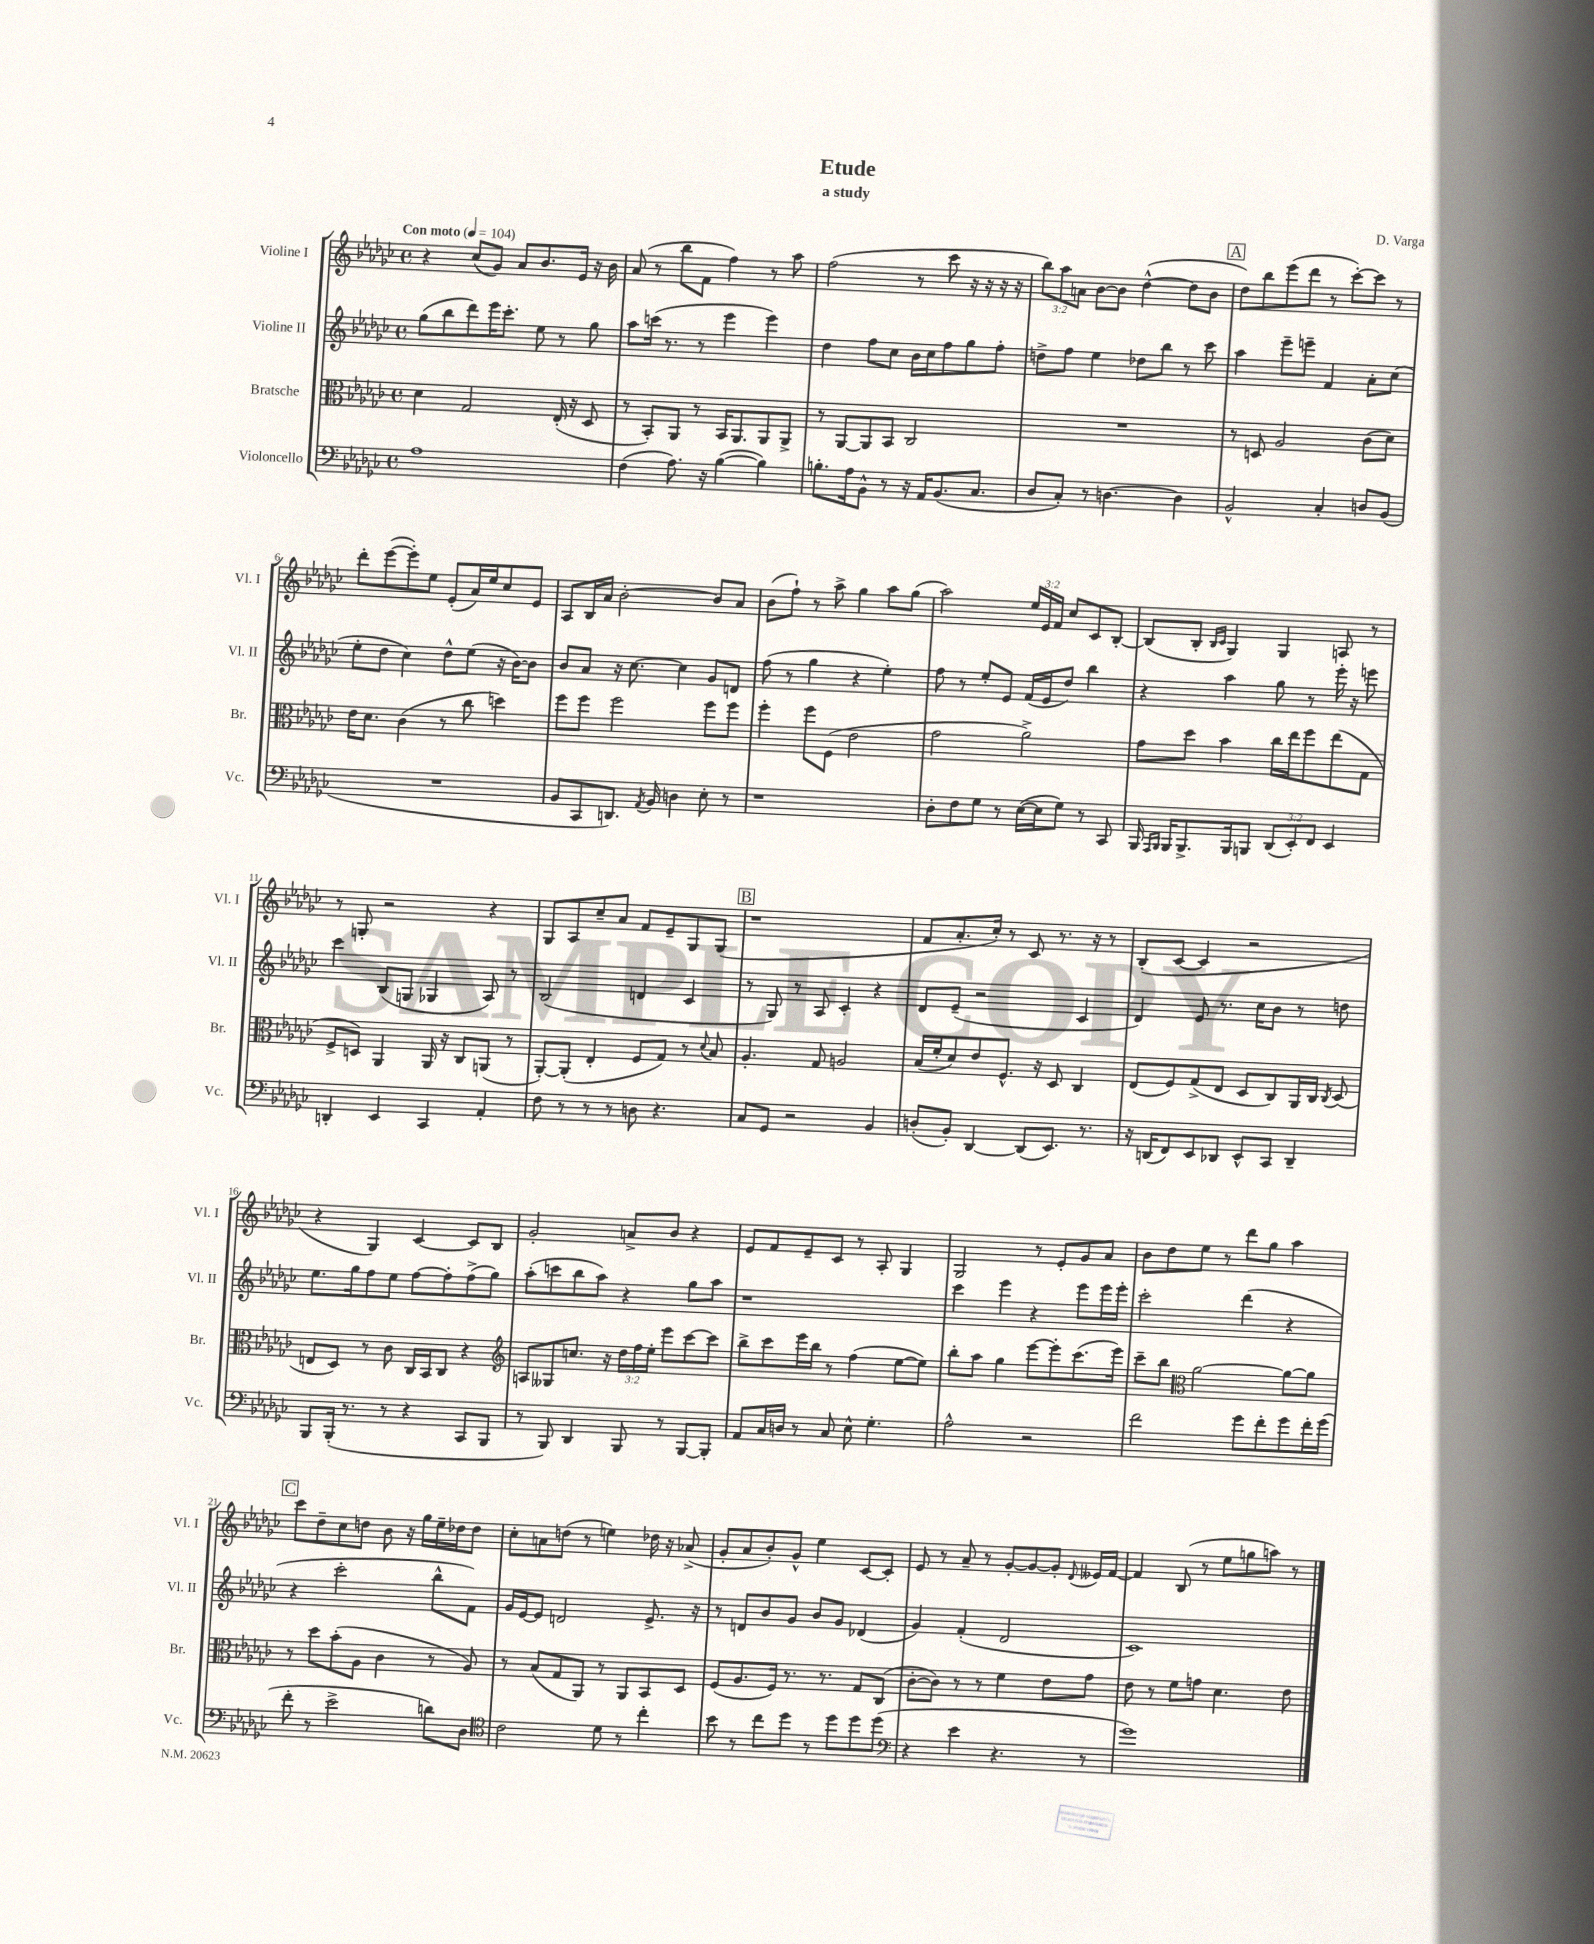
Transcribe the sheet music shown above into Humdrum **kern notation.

**kern	**kern	**kern	**kern
*staff4	*staff3	*staff2	*staff1
*clefF4	*clefC3	*clefG2	*clefG2
*k[b-e-a-d-g-c-]	*k[b-e-a-d-g-c-]	*k[b-e-a-d-g-c-]	*k[b-e-a-d-g-c-]
*M4/4	*M4/4	*M4/4	*M4/4
*met(c)	*met(c)	*met(c)	*met(c)
*MM104	*MM104	*MM104	*MM104
1A-	4d-\	(8gg-\L	4r
.	.	8bb-\	.
.	2G-/	8ddd-\)	(8cc-/L
.	.	16eee-\K	8g-/J)
.	.	8.ccc-'\J	.
.	.	.	8a-/L
.	.	8ee-\	8.b-/
.	(16E-'/	8r	.
.	16r	.	16e-/Jk
.	8D-/	8gg-\	16r
.	.	.	16b-\
=	=	=	=
(4F\	8r	8aa-\L	(8a-/
.	8BB-'/L)	(16ccc\Jk	8r
.	.	8.r	.
8.A-\)	8AA-/J	.	8bb-\L
.	8r	8r	8f\J
16r	.	.	.
([4B-\	16BB-/LK	4eee-\	4ff\)
.	8.AA-/	.	.
4B-\])	8AA-/	4eee-\)	8r
.	8AA-^/J	.	8aa-\
=	=	=	=
8.B'\L	8r	4dd-\	(2ff\
.	[8AA-/L	.	.
16A-\k	.	.	.
8BB-^^\J	8AA-/]	8ff\L	.
8r	8BB-/J	8cc-\J	.
16r	2C-/	16b-\LL	8r
16AA-/LK	.	16cc-\J	.
(8.BB-/	.	8ff\	8ccc-\
.	.	8gg-\	16r
8.C-/J	.	.	16r
.	.	8ff'\J	16r
.	.	.	16r
=	=	=	=
8D-/L	1r	8dd^\L	12bb-\L)
.	.	.	12aa-\
8C-'/J)	.	8ff\J	.
.	.	.	12a\J
8r	.	4ee-\	[8b-\L
[4.D\	.	.	8b-\]J
.	.	8dd-\L	([4dd-^^\
.	.	8bb-\J	.
4D\]	.	8r	8dd-\]L
.	.	8ccc-\	8b-\J
=	=	=	=
2BB-^^/	8r	4aa-\	8dd-\L)
.	8D/	.	8bb-\
.	2A-/	8eee-~\L	(8eee-\
.	.	8eee~\J	8ddd-\J
4C-'/	.	4f/	8r
.	.	.	[8ccc-'\L)
8D/L	(8c-\L	8a-'\L	8ccc-\]J
(8BB-/J	8d-\J)	(8cc-\J	8r
=	=	=	=
1r	16e-\LK	8ee-'\L	8ddd-'\L
.	8.d-\J	.	.
.	.	8dd-\J	([8eee-\
.	(4c-\	4cc-\)	8eee-'\])
.	.	.	8ee-\J
.	8r	8dd-^^\L	(8e-'/L
.	8cc-\	(8ee-\J	16a-/L)
.	.	.	16ee-/J
.	4dd\)	16r	8cc-/
.	.	[16b-\LK)	.
.	.	8b-\]J	8e-/J
=	=	=	=
8BB-/L	8ff\L	8b-/L	8A-/L
8CC-/	8ff\J	8a-/J	16B-/L
.	.	.	16a-/JJ
8.DD/J)	2ff\	16r	[2b-'\
.	.	[8.cc-\	.
8qAA-/	.	.	.
16BB-/	.	.	.
4D\	.	4cc-\]	.
8E-'\	8ff\L	8g-/L	8b-/]L
8r	8ff\J	8d/J	8a-/J
=	=	=	=
1r	4ff'\	(8ff\	(8b-\L
.	.	8r	8ff`\J)
.	8ff\L	4gg-\	8r
.	(8F\J	.	8aa-^\
.	2e-\	4r	4gg-\
.	.	4ee-'\)	8aa-\L
.	.	.	(8gg-\J
=	=	=	=
8D-'\L	2g-\	8ff\	2aa-\)
8F\	.	8r	.
8G-\J	.	8ee-'/L	.
8r	.	8e-/J	.
([16E-\LL	2a-^\)	(16f/LL	24ee-/LL
.	.	.	24e-/
16E-\]J	.	16e-/J	.
.	.	.	24f/JJ
8G-\J)	.	8dd-/J)	8cc-/L
8r	.	4bb-\	8c-/
8CC-/	.	.	[8B-'/J
=	=	=	=
16BBB-/	8g-\L	4r	(8B-/]L
16qqAAA-/LL	.	.	.
16qqBBB-/JJ	.	.	.
16BBB-/LK	.	.	.
8.BBB-^/	8dd-\J	.	8B-'/J
.	.	.	16qqB-/LL
.	.	.	16qqc-/JJ
.	4b-\	4aa-\	4G-/)
16BBB-/k	.	.	.
8BBB/J	.	.	.
(12DD-/L	16cc-\LL	8gg-\	4G-/
.	16ee-\J	.	.
12EE-'/)	.	.	.
.	8ff\	8r	.
12FF/J	.	.	.
4EE-/	(8ee-\	16eee-'\	8A/
.	.	16r	.
.	8G-\J	8eee\	8r
=	=	=	=
4DD'/	8F^/L	4ccc-\	8r
.	8D/J)	.	8G'/
4EE-/	4AA-/	(8B-/L	2r
.	.	8G/J	.
4CC-/	16AA-/	4G-/	.
.	16r	.	.
.	8C-/L	.	.
4AA-'/	(8AA/J	8A-/)	4r
.	8r	8r	.
=	=	=	=
8F\	[8AA-'/L)	(2B-/	8G-/L
8r	(8AA-'/]J	.	8A-/
8r	4E-'/	.	8cc-~/
8r	.	.	8a-/J
8D\	8F/L	4d/	8f/L
4.r	8G-/J)	.	8e-~/
.	8r	4c-/	8G-/
.	8qqd-/	.	.
.	8B-/	.	(8G-/J
=	=	=	=
8C-/L	4.A-'/	8r	1r
8GG-/J	.	8G-/)	.
2r	.	8r	.
.	8G-/	8A-/	.
.	2A/	4c-'/	.
4BB-/	.	4r	.
=	=	=	=
(8D'/L	(16B-/LL	8d-/L	8f/L
.	16f'/J	.	.
8BB-'/J)	8d-/)	(8e-~/J	8.a-'/
[4DD-/	8e-/	2r	.
.	.	.	16cc-'/Jk)
.	8.F^^/J	.	8r
(8DD-/]L	.	.	8c-/
.	16r	.	.
8.EE-/J)	8D-/	.	8.r
.	4C-/	4c-/	.
8.r	.	.	16r
.	.	.	8r
=	=	=	=
16r	(8E-/L	4d-/)	(8B-'/L
(16DD/LK	.	.	.
8FF/)	8F/)	.	[8c-/J
8EE-/	(8G-^/	8e-/	4c-/]
8DD-/J	8E-/J	8.r	.
8EE-^^/L	8D-/L	.	2r
.	.	16cc-\LK	.
8CC-/J	8C-/)	8b-\J	.
4DD-~/	16AA-/L	8r	.
.	16C-/JJ	.	.
.	8qC-/	.	.
.	(8D-/	8dd\	.
=	=	=	=
8BBB-/L	8E/L	8.ee-\L	4r
(16BBB-'/Jk	8D-/J)	.	.
8.r	.	16gg-\k	.
.	8r	8ff\	4G-/)
8r	8c-\	8ee-\J	.
4r	16C-/LL	[8ff\L	[4c-/
.	16BB-/J	.	.
.	8C-/J	8ff'\]	.
8CC-/L	4r	(8ff^\	8c-/]L
8BBB-/J	.	8gg-\J)	8B-/J
=	=	=	=
*	*clefG2	*	*
8r	8A/L	(8aa-'\L	2g-'/
8BBB-/)	8G--/	8ccc\	.
4DD-/	8.cc/J	8bb-\	.
.	.	8aa-\J)	.
.	16r	.	.
8BBB-/	24dd-\LL	4r	8a^/L
.	24ff\	.	.
.	24ee-'\JJ	.	.
8r	8eee-\L	.	8b-/J
[8BBB-/L	[8ccc-\	8gg-\L	4r
8BBB-'/]J	8ccc-\]J	8aa-\J	.
=	=	=	=
8AA-/L	8bb-^\L	1r	8e-/L
16C-/L	8ccc-\	.	8f/
16D/JJ	.	.	.
8r	16eee-\L	.	8e-~/
.	16bb-\JJ	.	.
8C-/	8r	.	8c-/J
8E-^^\	(4ff\	.	8r
4.G-'\	.	.	8A-'/
.	[8ee-\L	.	4G-/
.	8ee-\]J)	.	.
=	=	=	=
2A-^^\	8bb-'\L	4ccc-\	2G-/
.	8aa-\J	.	.
.	4gg-\	4eee-\	.
2r	[8eee-\L	4r	8r
.	8eee-'\]	.	8e-'/L
.	(8.ccc-\	8eee-\L	8g-/
.	.	16eee-\L	8a-/J
.	16eee-\Jk)	16eee-'\JJ	.
=	=	=	=
2f\	8ccc-~\L	2ccc-'\	8b-\L
.	8bb-\J	.	8dd-\
*	*clefC3	*	*
.	[2a-\	.	8ee-\J
.	.	.	8r
8g-\L	.	(4ddd-\	8ddd-\L
8f'\	.	.	8gg-\J
8g-\	8a-\_L	4r	4aa-\
16f'\L	8a-\]J	.	.
(16g-\JJ	.	.	.
=	=	=	=
8f'\	8r	4r	8ccc-\L
8r	8dd-\L	.	8dd-~\
2e-^\	(8b-'\	2ccc-'\	8cc-\
.	8A-\J	.	8dd\J
.	4c-\	.	8b-\
.	.	.	16r
.	.	.	16gg-\LL
8d\L)	8r	8bb-^^\L	16ee-~\
.	.	.	16dd-\J
8D-\J	8A-/)	8f\J)	8dd-\J
=	=	=	=
*clefC4	*	*	*
2c-\	8r	16g-/LL	8cc-'\L
.	.	[16e-/J	.
.	(8B-/L	8e-/]J	8a\
.	8G-/	2d/	(8dd\J
.	8AA-/J)	.	8r
8d-\	8r	.	4ee\)
8r	8AA-/L	.	.
4cc-'\	8BB-/	8.e-^/	16dd-\
.	.	.	16r
.	8D-/J	.	(8a-^/
.	.	16r	.
=	=	=	=
8b-\	(8F/L	8r	8g-'/L
8r	8.A-/	8d/L	8a-/
8cc-\L	.	8b-/	8b-'/)
.	16F/Jk)	.	.
8dd-\J	8.r	8g-/J	8g-^^/J
8r	.	8b-/L	4ee-\
.	8.r	.	.
8dd-\L	.	8g-/J	.
8dd-\	8G-/L	(4d-/	[8c-/L
(8dd-\J	(8C-/J	.	8c-'/]J
=	=	=	=
*clefF4	*	*	*
4r	[8c-'\L	4g-/)	8e-/
.	8c-\]J)	.	8r
4e-\	8r	(4f'/	8a-~/
.	8r	.	8r
4.r	4f\	2d-/	[8g-'/L
.	.	.	8g-/_
.	8e-\L	.	8g-'/]J
.	.	.	8qqd-/
8r	8g-\J	.	16e--/LL
.	.	.	[16f/JJ
=	=	=	=
1g-)	8e-\	1c-)	4f/]
.	8r	.	.
.	8f\L	.	(8B-/
.	8g\J	.	8r
.	4.d-\	.	8ee-\L
.	.	.	8gg\
.	.	.	8aa\J)
.	8e-\	.	8r
==	==	==	==
*-	*-	*-	*-
